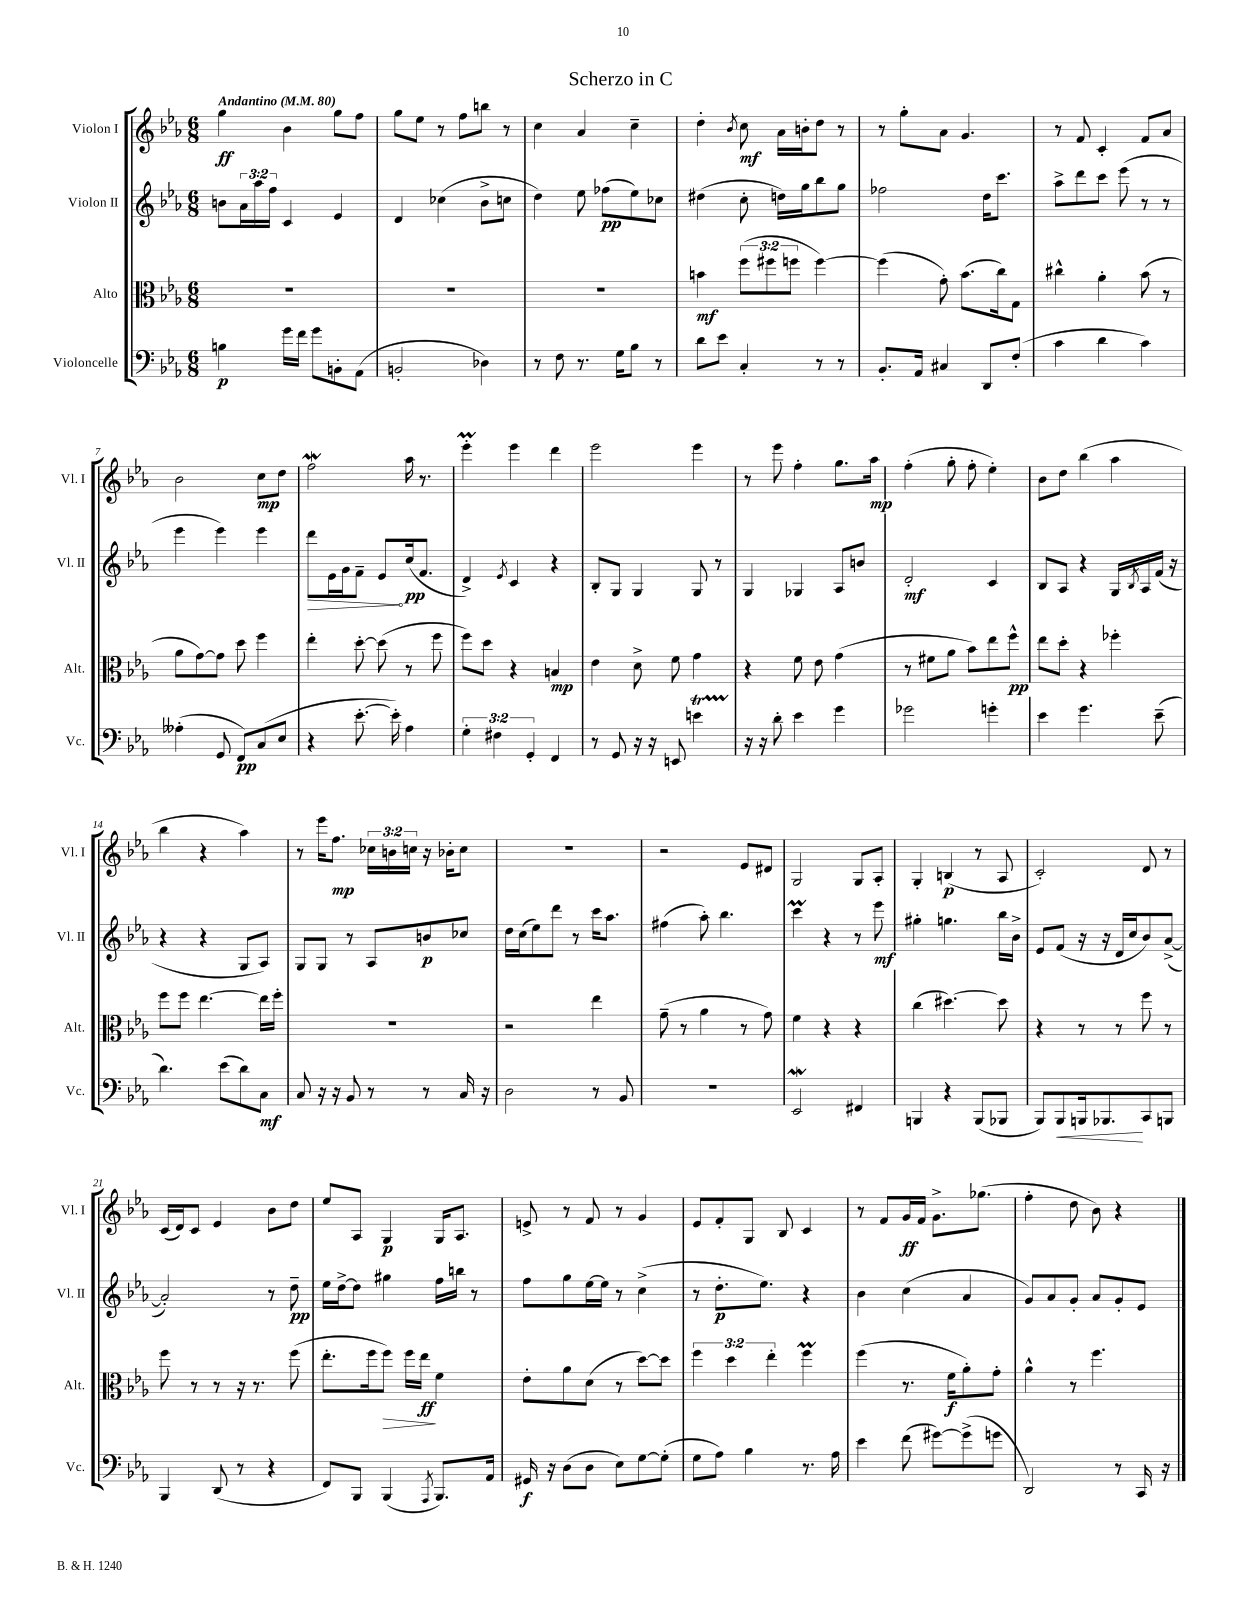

**kern	**dynam	**kern	**dynam	**kern	**dynam	**kern	**dynam
*part4	*part4	*part3	*part3	*part2	*part2	*part1	*part1
*staff4	*staff4	*staff3	*staff3	*staff2	*staff2	*staff1	*staff1
*I"Violoncelle	*	*I"Alto	*	*I"Violon II	*	*I"Violon I	*
*I'Vc.	*	*I'Alt.	*	*I'Vl. II	*	*I'Vl. I	*
*clefF4	*	*clefC3	*	*clefG2	*	*clefG2	*
*k[b-e-a-]	*	*k[b-e-a-]	*	*k[b-e-a-]	*	*k[b-e-a-]	*
*M6/8	*	*M6/8	*	*M6/8	*	*M6/8	*
*MM80	*	*MM80	*	*MM80	*	*MM80	*
=1	=1	=1	=1	=1	=1	=1	=1
!	!	!	!	!	!	!LO:TX:a:B:t=Andantino	!
4Bn\	p	2.r	.	8bn\L	.	4gg\	ff
.	.	.	.	24a-\L	.	.	.
.	.	.	.	24aa-\	.	.	.
.	.	.	.	24ff\JJ	.	.	.
16g\LL	.	.	.	4c/	.	4b-\	.
16f\JJ	.	.	.	.	.	.	.
8g\L	.	.	.	.	.	.	.
8BBn'\	.	.	.	4e-/	.	8gg\L	.
(8AA-\J	.	.	.	.	.	8ff\J	.
=2	=2	=2	=2	=2	=2	=2	=2
2BBn'/	.	2.r	.	4d/	.	8gg\L	.
.	.	.	.	.	.	8ee-\J	.
.	.	.	.	(4cc-X\	.	8r	.
.	.	.	.	.	.	8ff\L	.
4D-X\)	.	.	.	8b-^\L	.	8bbn\J	.
.	.	.	.	8ccn\J	.	8r	.
=3	=3	=3	=3	=3	=3	=3	=3
8r	.	2.r	.	4dd\)	.	4cc\	.
8F\	.	.	.	.	.	.	.
8.r	.	.	.	8ee-\	.	4a-/	.
.	.	.	.	(8ff-X\L	pp	.	.
16G\KL	.	.	.	.	.	.	.
8B-\J	.	.	.	8ee-\)	.	4cc~\	.
8r	.	.	.	8cc-X\J	.	.	.
=4	=4	=4	=4	=4	=4	=4	=4
8d\L	.	4bn\	mf	(4dd#X\	.	4dd'\	.
8e-\J	.	.	.	.	.	.	.
.	.	.	.	.	.	8qb-/	.
4C'/	.	(12ff\L	.	8cc'\	.	8cc\	mf
.	.	12ff#X\	.	.	.	.	.
.	.	.	.	16ddn\LL)	.	16a-\LL	.
.	.	12ffn\J	.	.	.	.	.
.	.	.	.	16gg\J	.	16bn'\J	.
8r	.	[4ff\)	.	8bb-\	.	8dd\J	.
8r	.	.	.	8gg\J	.	8r	.
=5	=5	=5	=5	=5	=5	=5	=5
8.BB-'/L	.	(4ff\]	.	2ff-X\	.	8r	.
.	.	.	.	.	.	8gg'\L	.
16AA-/Jk	.	.	.	.	.	.	.
4C#X/	.	8g'\)	.	.	.	8a-\J	.
.	.	(8.b-\L	.	.	.	4.g/	.
8DD/L	.	.	.	16dd\KL	.	.	.
.	.	16cc\k)	.	8.ccc\J	.	.	.
(8F'/J	.	8G\J	.	.	.	.	.
=6	=6	=6	=6	=6	=6	=6	=6
4c\	.	4cc#X^^\	.	8aa-^\L	.	8r	.
.	.	.	.	8ddd\	.	8f/	.
4d\	.	4a-'\	.	8ccc\J	.	4c'/	.
.	.	.	.	(8eee-\	.	.	.
4c\)	.	(8b-\	.	8r	.	8f/L	.
.	.	8r	.	8r	.	8a-/J	.
!!LO:LB:g=z
=7	=7	=7	=7	=7	=7	=7	=7
(4A--X'\	.	8a-\L	.	4eee-\	.	2b-\	.
.	.	[8g\)	.	.	.	.	.
8GG/	.	8g\J]	.	4eee-\)	.	.	.
8FF/L)	pp	8dd\	.	.	.	.	.
(8C/	.	4ff\	.	4eee-\	.	8cc\L	mp
8E-/J	.	.	.	.	.	8dd\J	.
=8	=8	=8	=8	=8	=8	=8	=8
!	!	!	!	!	!LO:HP:b	!	!
4r	.	4ee-'\	.	8ddd\L	>	2ffW\	.
.	.	.	.	16e-\L	.	.	.
.	.	.	.	16g\J	.	.	.
[8.e-'\	.	[8dd'\	.	8f~\J	.	.	.
.	.	(8dd\]	.	8e-/L	.	.	.
16e-'\])	.	.	.	.	.	.	.
4A-\	.	8r	.	(16cc/k	] pp	16aa-\	.
.	.	.	.	8.f/J	.	8.r	.
.	.	8ff\	.	.	.	.	.
=9	=9	=9	=9	=9	=9	=9	=9
6G'\	.	8ff\L)	.	4d^/)	.	4eee-M'\	.
.	.	8dd\J	.	.	.	.	.
6F#X\	.	.	.	.	.	.	.
.	.	.	.	8qe-/	.	.	.
.	.	4r	.	4c/	.	4eee-\	.
6GG'/	.	.	.	.	.	.	.
4FF/	.	4Bn/	mp	4r	.	4ddd\	.
=10	=10	=10	=10	=10	=10	=10	=10
8r	.	4e-\	.	8B-'/L	.	2eee-\	.
8GG/	.	.	.	8G/J	.	.	.
16r	.	8d^\	.	4G/	.	.	.
16r	.	.	.	.	.	.	.
8EEn/	.	8f\	.	.	.	.	.
4ent\	.	4g\	.	8G/	.	4eee-\	.
.	.	.	.	8r	.	.	.
=11	=11	=11	=11	=11	=11	=11	=11
16r	.	4r	.	4G/	.	8r	.
16r	.	.	.	.	.	.	.
8d'\	.	.	.	.	.	8eee-\	.
4e-\	.	8f\	.	4G-X/	.	4ff'\	.
.	.	8e-\	.	.	.	.	.
4g\	.	(4g\	.	8A-/L	.	8.gg\L	.
.	.	.	.	8bn/J	.	.	.
.	.	.	.	.	.	16aa-\Jk	mp
=12	=12	=12	=12	=12	=12	=12	=12
2g-X\	.	8r	.	2d'/	mf	(4ff'\	.
.	.	8f#X\L	.	.	.	.	.
.	.	8a-\J	.	.	.	8gg'\	.
.	.	8b-\L)	.	.	.	8ff'\	.
4gn'\	.	8ee-\	.	4c/	.	4ee-'\)	.
.	.	8ff^^\J	pp	.	.	.	.
=13	=13	=13	=13	=13	=13	=13	=13
4e-\	.	8ee-\L	.	8B-/L	.	8b-\L	.
.	.	8dd'\J	.	8A-/J	.	8dd\J	.
4.g\	.	4r	.	4r	.	(4bb-\	.
.	.	4ff-X'\	.	16G/LL	.	4aa-\	.
.	.	.	.	8qB-/	.	.	.
.	.	.	.	16A-/	.	.	.
(8e-~\	.	.	.	(16f/JJ	.	.	.
.	.	.	.	16r	.	.	.
!!LO:LB:g=z
=14	=14	=14	=14	=14	=14	=14	=14
4.d\)	.	8ff\L	.	4r	.	4bb-\	.
.	.	8ff\J	.	.	.	.	.
.	.	[4.ee-\	.	4r	.	4r	.
(8e-\L	.	.	.	.	.	.	.
8d\)	.	.	.	8G/L	.	4aa-\)	.
8C\J	mf	16ee-\LL]	.	8A-/J)	.	.	.
.	.	16ff'\JJ	.	.	.	.	.
=15	=15	=15	=15	=15	=15	=15	=15
8C/	.	2.r	.	8G/L	.	8r	.
16r	.	.	.	8G/J	.	16eee-\KL	.
16r	.	.	.	.	.	8.ff\J	mp
8BB-/	.	.	.	8r	.	.	.
8r	.	.	.	8A-/L	.	24cc-X\LL	.
.	.	.	.	.	.	24bn\	.
.	.	.	.	.	.	24ccn\JJ	.
8r	.	.	.	8bn/	p	16r	.
.	.	.	.	.	.	16b-X'\KL	.
16C/	.	.	.	8cc-X/J	.	8cc\J	.
16r	.	.	.	.	.	.	.
=16	=16	=16	=16	=16	=16	=16	=16
2D\	.	2r	.	16dd\LL	.	2.r	.
.	.	.	.	(16cc\J	.	.	.
.	.	.	.	8ee-\)	.	.	.
.	.	.	.	8ddd\J	.	.	.
.	.	.	.	8r	.	.	.
8r	.	4ee-\	.	16ccc\KL	.	.	.
.	.	.	.	8.aa-\J	.	.	.
8BB-/	.	.	.	.	.	.	.
=17	=17	=17	=17	=17	=17	=17	=17
2.r	.	(8g~\	.	(4ff#X\	.	2r	.
.	.	8r	.	.	.	.	.
.	.	4a-\	.	8aa-'\)	.	.	.
.	.	.	.	4.bb-\	.	.	.
.	.	8r	.	.	.	8e-/L	.
.	.	8g\)	.	.	.	8d#X/J	.
=18	=18	=18	=18	=18	=18	=18	=18
2EE-w/	.	4f\	.	4cccM\	.	2G/	.
.	.	4r	.	4r	.	.	.
4FF#X/	.	4r	.	8r	.	8G/L	.
.	.	.	.	8eee-\	mf	8A-'/J	.
=19	=19	=19	=19	=19	=19	=19	=19
4BBBn/	.	(4cc\	.	4gg#X'\	.	4G'/	.
4r	.	[4.dd#X\)	.	4.ggn\	.	(4Bn/	p
(8BBB/L	.	.	.	.	.	8r	.
8BBB-X/J	.	8dd#\]	.	16bb-\LL	.	8A-/	.
.	.	.	.	16b-^\JJ	.	.	.
=20	=20	=20	=20	=20	=20	=20	=20
8BBB-/L)	.	4r	.	8e-/L	.	2c'/)	.
!	!LO:HP:b	!	!	!	!	!	!
8BBB-/	<	.	.	(8f/J	.	.	.
16BBBn/k	.	8r	.	16r	.	.	.
8.BBB-X/	.	.	.	16r	.	.	.
.	.	8r	.	16d/LL	.	.	.
.	.	.	.	16cc/J	.	.	.
8CC/	[	8ff\	.	8b-/)	.	8d/	.
8BBBn/J	.	8r	.	([8a-^/J	.	8r	.
!!LO:LB:g=z
=21	=21	=21	=21	=21	=21	=21	=21
4BBB-/	.	8ff\	.	2a-'/])	.	(16c/LL	.
.	.	.	.	.	.	16d/J)	.
.	.	8r	.	.	.	8c/J	.
(8DD/	.	8r	.	.	.	4e-/	.
8r	.	16r	.	.	.	.	.
.	.	8.r	.	.	.	.	.
4r	.	.	.	8r	.	8b-\L	.
.	.	(8ff\	.	8dd~\	pp	8dd\J	.
=22	=22	=22	=22	=22	=22	=22	=22
8FF/L)	.	8.ee-'\L	.	16ee-\LL	.	8ee-/L	.
.	.	.	.	[16dd^\J	.	.	.
8BBB-/J	.	.	.	8dd\J]	.	8A-/J	.
.	.	16ff\k	.	.	.	.	.
!	!	!	!LO:HP:b	!	!	!	!
(4BBB-/	.	8ff\J)	>	4gg#X\	.	4G/	p
.	.	16ff\LL	.	.	.	.	.
.	.	16ee-\JJ	ff	.	.	.	.
8qAAA-/	.	.	.	.	.	.	.
8.BBB-/L)	.	4f\	]	16ff\LL	.	16G/KL	.
.	.	.	.	16bbn\JJ	.	8.A-/J	.
.	.	.	.	8r	.	.	.
16AA-/Jk	.	.	.	.	.	.	.
=23	=23	=23	=23	=23	=23	=23	=23
16GG#X/	f	8e-'\L	.	8ff\L	.	8en^/	.
16r	.	.	.	.	.	.	.
(8D\L	.	8a-\	.	8gg\	.	8r	.
8D\J	.	(8d\J	.	[16ee-\L	.	8f/	.
.	.	.	.	16ee-\JJ]	.	.	.
8E-\L)	.	8r	.	8r	.	8r	.
[8G\	.	[8dd\L)	.	(4cc^\	.	4g/	.
(8G'\J]	.	8dd\J]	.	.	.	.	.
=24	=24	=24	=24	=24	=24	=24	=24
8G\L	.	6ff\	.	8r	.	8e-/L	.
8A-\J)	.	.	.	8.dd'\L	p	8f'/	.
.	.	6dd\	.	.	.	.	.
4B-\	.	.	.	.	.	8G/J	.
.	.	.	.	8.ee-\J)	.	.	.
.	.	6ee-'\	.	.	.	.	.
.	.	.	.	.	.	8B-/	.
8.r	.	4ffM\	.	4r	.	4c/	.
16A-\	.	.	.	.	.	.	.
=25	=25	=25	=25	=25	=25	=25	=25
4e-\	.	(4ff\	.	4b-\	.	8r	.
.	.	.	.	.	.	8f/L	.
(8f\	.	8.r	.	(4cc\	.	16g/L	ff
.	.	.	.	.	.	16f/JJ	.
[8g#X\L)	.	.	.	.	.	8.g^\L	.
.	.	16f\KL	f	.	.	.	.
(8g#^\]	.	8a-'\)	.	4a-/	.	.	.
.	.	.	.	.	.	(8.gg-X\J	.
8gn\J	.	8g'\J	.	.	.	.	.
=26	=26	=26	=26	=26	=26	=26	=26
2DD/)	.	4a-^^\	.	8g/L)	.	4ff'\	.
.	.	.	.	8a-/	.	.	.
.	.	8r	.	8g'/J	.	8dd\	.
.	.	4.ff\	.	8a-/L	.	8b-\)	.
8r	.	.	.	8g'/	.	4r	.
16CC/	.	.	.	8e-/J	.	.	.
16r	.	.	.	.	.	.	.
==	==	==	==	==	==	==	==
*-	*-	*-	*-	*-	*-	*-	*-
